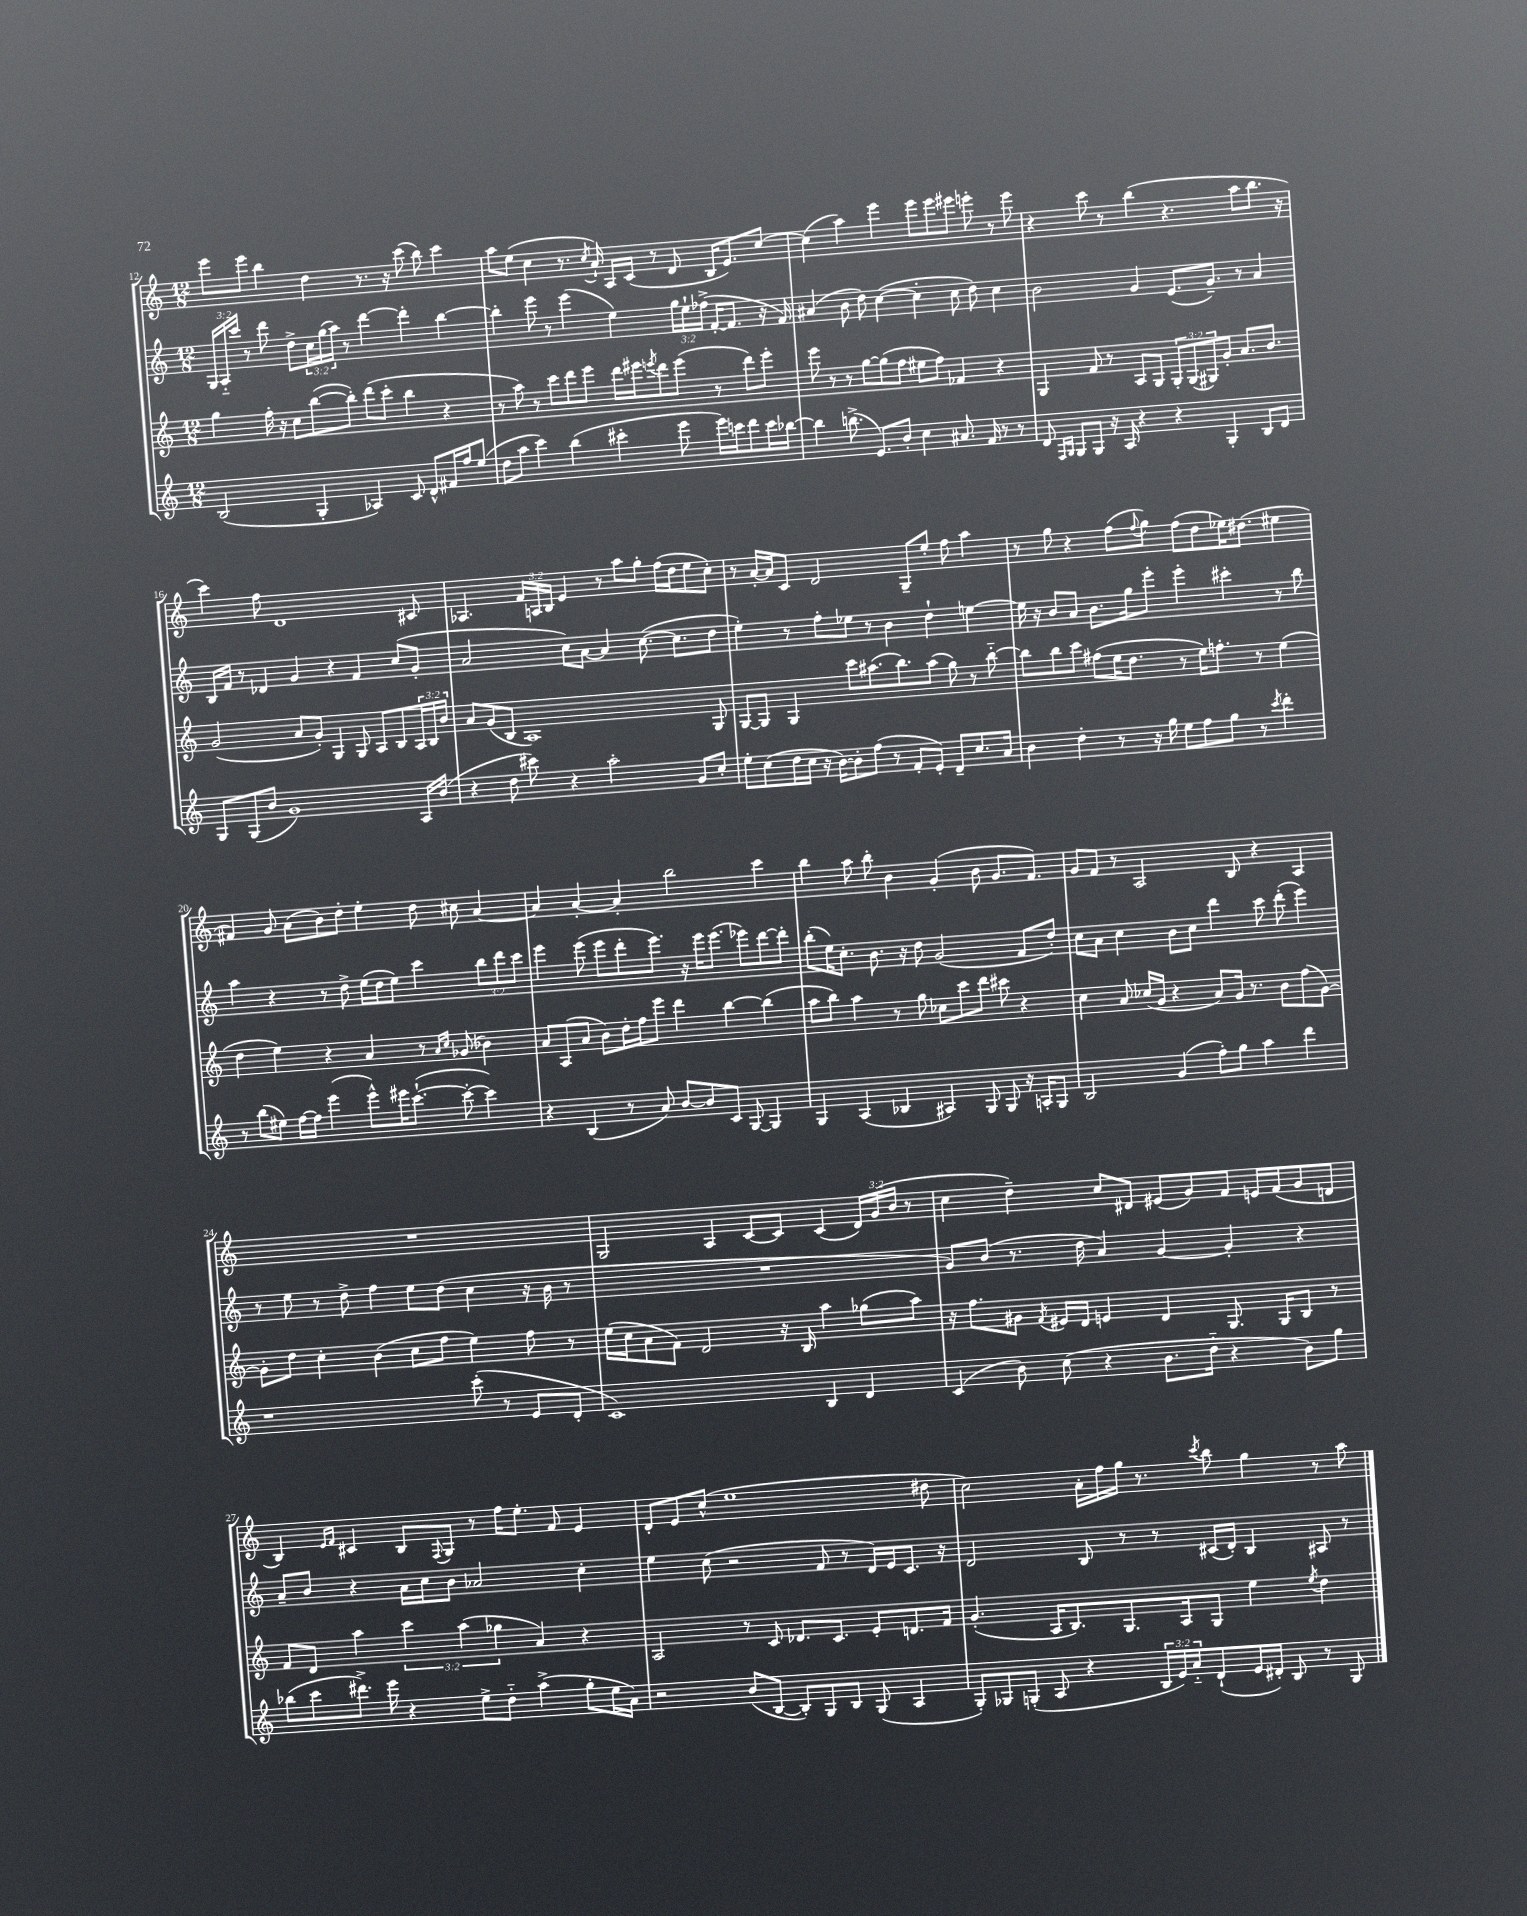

**kern	**kern	**kern	**kern
*staff4	*staff3	*staff2	*staff1
*clefG2	*clefG2	*clefG2	*clefG2
*k[]	*k[]	*k[]	*k[]
*M12/8	*M12/8	*M12/8	*M12/8
(2B/	4gg\	24G/LL	8eee\L
.	.	24A'~/	.
.	.	24ccc/JJ	.
.	.	8r	8eee\J
.	16ff'\	8ddd\	4bb\
.	16r	.	.
.	8cc\L	8dd^\L	.
4G'/	([8bb\	24cc\L	4dd\
.	.	(24gg\	.
.	.	24aa\JJ)	.
.	8bb'\]J)	8r	.
4A-/)	(8ddd\L	[4ddd\	8.r
.	8ccc'\J	.	.
.	.	.	16r
8c/	4bb\	4ddd'\]	(8ccc\
8d^^/L	.	.	8bb\)
16f#/L	4r	[4bb\	4ccc\
16ff/J	.	.	.
(8ee/J	.	.	.
=	=	=	=
8dd\L	8r	4bb'\]	8aa\L
8aa\J	8aa\)	.	(8ee\J
4ccc\)	8r	8eee\	4cc\
.	8ccc\L	8r	.
(4bb\	8ddd\	(4eee\	8.r
.	8eee\J	.	.
.	.	.	8qcc/
.	.	.	16a`/)
4ccc#'\	16ddd\LL	4ee\)	16A/LL
.	16eee#\J	.	(16c/JJ
.	8qeee/	.	.
.	8ddd\	.	8r
8eee\	(8eee\J	24gg\LL	8d/
.	.	24ee`\	.
.	.	(24ff-^\JJ	.
16eee\LL)	8r	[16f'/LK	16B/LK
16ccc\J	.	8.f/]J	8.e/)
8ddd\	8ddd\L)	.	.
16ccc\L	8eee'\J	16r	[8cc/J
[16bb-\JJ	.	16f/)	.
=	=	=	=
4bb-\]	8eee\	(4a#/	(4cc\]
.	8r	.	.
(8.bb^\	8r	8b\	4aa\)
.	[8gg\L	8dd\)	.
8.e/L)	.	.	.
.	(8gg\]	([4cc\	4eee\
8b'/J	8ff\J	.	.
4cc\	8ee#\L	4cc'\]	8eee\L
.	8ff\J)	.	8eee\
8.a#/	4f-/	8cc\	8eee#\J
.	.	8dd\)	8eee'\
16f/	.	.	.
8r	4r	4cc\	8r
8r	.	.	8eee\
=	=	=	=
8d/	4G/	2b\	4r
16qqF/LL	.	.	.
16qqG/JJ	.	.	.
8G/L	.	.	.
8G/J	8f/	.	8ccc\
16r	8r	.	8r
16A/	.	.	.
4r	8A/L	4g/	(4bb\
.	8G/J	.	.
4r	12G'/L	(8.e/L	4.r
.	(12G/	.	.
.	12G#/)	.	.
.	.	8.g~/J)	.
4G'/	8g'/J	.	.
.	8.a/L	8r	8aa\L
8B/L	.	4a/	8.bb\J
.	8.b/J	.	.
8d/J	.	.	.
.	.	.	16r
=	=	=	=
8G/L	(2g/	16B/LL	4ccc\)
.	.	16f/JJ	.
(8G/	.	8r	.
8b/J	.	4d-/	8ff\
1g)	.	.	1d
.	8a/L	4g/	.
.	8g'/J)	.	.
.	4G/	4r	.
.	8G/	4f/	.
.	8A/L	.	.
.	8B/	(8cc/L	.
16A/LL	24A/L	8g'/J	8c#/
.	24B/	.	.
(16b/JJ	.	.	.
.	24b/JJ	.	.
=	=	=	=
4r	8a/L	2a/	4.A-/
.	(8g/	.	.
8dd\	8B/J	.	.
8ccc#\)	1A)	.	24f/LL
.	.	.	24A/
.	.	.	24B/JJ
4r	.	8cc\L)	4e/
.	.	[8a\J	.
2aa'\	.	4a/]	8r
.	.	.	8aa\L
.	.	([8.cc\	8gg'\J
.	.	.	(16ff\LL
.	.	8.cc\]L	16dd\J
8g/L	.	.	8ee\
8cc'/J	8G/	8dd\J	8cc'\J)
=	=	=	=
8ee'\L	[8G/L	4ee'\)	8r
(8cc\	8G/]J	.	[16a'/LL
.	.	.	16a/]J
16dd\L	4G/	8r	8c/J
16cc\JJ	.	.	.
16r	.	8ff'\L	2d/
[16b\LK)	.	.	.
8b'\]	8ccc\L	8ee-\J	.
(8ff\J	(8.aa#\	8r	.
8r	.	4b\	.
.	8.bb\)	.	.
8f'/L	.	.	8G~/L
8e'/J)	(8aa#\J	4dd`\	8ee'/J
8d~/L	8gg\)	.	8ff\
8.cc/	8r	[4ee\	4aa\
.	[8bb'~\	.	.
16a/Jk	.	.	.
=	=	=	=
4b\	8bb\]L	16ee\]	8r
.	.	16r	.
.	8bb\	8b/L	8gg\
4dd'\	8ccc\J	8a/J	4r
.	(8ff#\L	8.b\L	.
8r	16ee\K	.	(8ff\L
.	8.dd\J	16gg\k	.
.	.	.	8qqff/
16r	.	8eee'\J	8gg\J)
16gg\	.	.	.
8ee\L	8r	4eee'\	(8ff\L
8ff\	16ee\LK)	.	8dd\
.	8.ff'\J	.	.
8gg\J	.	4ccc#'\	16ee-\K)
.	.	.	(8.dd#\J
8r	8r	.	.
8qccc/	.	.	.
4ddd'\	(4ee\	8r	4ee#\
.	.	8bb\	.
=	=	=	=
8r	4dd\	4aa\	4f#/)
(8bb\L	.	.	.
8ee#\J)	4ee\)	4r	8g/
[16ff\LL	.	.	(8a\L
16ff\]JJ	.	.	.
(4eee\	4r	8r	8b\)
.	.	8dd^\	8dd'\J
8eee^^\L)	4a/	(16ee\LL	4ee'\
.	.	16dd\J	.
16eee#\K	.	8ee\J)	.
([8.ccc`\J	.	.	.
.	8r	4ccc\	8dd\
.	16qqa/LL	.	.
.	16qqcc/JJ	.	.
8ccc'\_	(8g-/	.	8cc#\
4ccc\])	4b-\)	12bb\L	[4a/
.	.	12ddd\	.
.	.	12ccc\J	.
=	=	=	=
4r	8a/L	4eee\	4a/]
.	(8A/	.	.
(4B/	8a/J	(8eee\	[4a'/
.	8b\L)	8eee\L	.
8r	16dd'\L	8ddd'\	4a'/]
.	16ff\J	.	.
8a/)	8eee\J	8.eee\J)	.
[8b/L	4ddd\	.	2bb\
.	.	16r	.
8b/]	.	16eee\LK	.
.	.	(8.eee\J	.
8c/J	[4bb\	.	.
[8G/	.	8eee-\L)	.
4G/]	(4bb\]	[8ddd\	4ccc\
.	.	8ddd'\]J	.
=	=	=	=
4G/	8aa\L	(8bb'\L	4bb\
.	8bb\J)	16ee\K)	.
.	.	8.cc'\J	.
(4A/	4aa\	.	8aa\
.	.	8.b\	8bb'\
4B-/	8r	.	4b\
.	.	16r	.
.	8gg\	8dd\	.
4A#/)	8cc-\L	(2g/	(4g'/
.	8ccc\	.	.
8G/	8ddd\J	.	8b\
8G/	8ccc#\	.	8.g/L
16r	4r	8f/L	.
16A'/LK	.	.	8.f/J)
8G/J	.	8dd'/J)	.
=	=	=	=
2B/	4cc\	8cc\L	8g/L
.	.	8a\J	8f/J
.	8a/	4cc\	8r
.	(16cc-/LL	.	2A/
.	16g/JJ	.	.
(4g/	4r	8b\L	.
.	.	8cc\J	.
8ff'\L)	8a/L)	4ddd\	.
8gg\J	16g/Jk	.	8B/
.	8.r	.	.
4aa\	.	8ccc\	4r
.	8b\L	(8ddd'\	.
4ddd\	(8ff\	4eee\)	4A/
.	[8g\J)	.	.
=	=	=	=
1r	8g'\]L	8r	1.r
.	8dd\J	8ee\	.
.	4cc'\	8r	.
.	.	8dd^\	.
.	(4b\	4ff\	.
.	8cc\L	8ee\L	.
.	8ff\J	(8dd\J	.
(8ccc'\	4ee\)	4cc\	.
8r	.	.	.
8e/L	8ff\	16r	.
.	.	16b\	.
8d'/J	8r	8r	.
=	=	=	=
1c)	(16ee\LL	1.r	2G/
.	16cc\J	.	.
.	8a\	.	.
.	8f\J)	.	.
.	2d/	.	.
.	.	.	4A/
.	.	.	[8c/L
.	16r	.	8c/]J
.	16B/	.	.
4B/	4aa\	.	(4c/
4d/	(8gg-\L	.	24d/LL)
.	.	.	(24g/
.	.	.	24b/JJ
.	8aa\J)	.	8r
=	=	=	=
(4c/	16r	8g/L)	4cc\
.	8.ff\L	.	.
.	.	(8b/J	.
8b\)	8g#\J	8.r	4dd~\)
.	8qf/	.	.
(8cc\	16e#/LL	.	.
.	16d/JJ	16dd\	.
4r	4e/	4a/)	8cc/L
.	.	.	8d#/J
8.b\L	4d/	[4g/	(8e#/L
.	.	.	8g/)
16dd'~\Jk	.	.	.
4r	8.G/	4g'/]	8f/J
.	.	.	16e/LL
.	16G/LK	.	(16f/J
8b\L)	8B/J	4r	8g/
8gg\J	8r	.	8d/J
=	=	=	=
(8bb-\L	8f/L	8a~/L	4B/)
8ccc\	8d/J	8b/J	.
.	.	.	16qqe/LL
.	.	.	16qqf/JJ
8.ddd#^\J)	4aa\	4r	4c#/
16eee\	.	.	.
4r	6ccc\	16a\LL	8B/L
.	.	16cc\J	.
.	.	.	8qqF/
.	.	8b\J	8G/J
.	(6aa\	.	.
8ee^\L	.	2a-/	8r
.	6gg-\	.	.
8dd'~\J	.	.	16ff\LK
.	.	.	8.ee'\J
(4aa^\	4a/)	.	.
.	.	.	8f/
8gg'\L	4r	4cc'\	4e/
16ee\L	.	.	.
16a\JJ)	.	.	.
=	=	=	=
2r	2A/	4ee\	8d'/L
.	.	.	8e/
.	.	(8cc\	(8cc^^/J
.	.	2r	1ee
(8b/L	8r	.	.
[8B/J	8c/	.	.
8B'/]L)	8.d-/L	.	.
8G/	.	8f/	.
.	8.c/J	.	.
8B/J	.	8r	.
(8G/	8e'/L	16d/LL)	.
.	.	16e/J	.
4A/	8.d/	8.c/J	.
.	.	.	8dd#\
.	16f/Jk	16r	.
=	=	=	=
8G'/L)	(4.g'/	2d/	2cc\)
8G-/	.	.	.
(8G'/J	.	.	.
8A/	16A/LK	.	.
.	8.B/)	.	.
4r	.	8B/	16a'\LL
.	.	.	16ff\
.	8.G/	8r	16gg\JJ
.	.	.	8.r
24B/LL	.	8r	.
24e/)	.	.	.
.	16A/k	.	.
24a'~/J	.	.	.
.	.	.	8qccc/
(8d`/	8G/J	(16c#/LL	8bb\
.	.	16d'/JJ)	.
16e/L	4ee\	4B/	4gg\
16d#'/JJ)	.	.	.
8B/	.	.	.
.	8qee/	.	.
8r	4dd\	8A#/	8r
8G/	.	8r	8aa\
==	==	==	==
*-	*-	*-	*-
